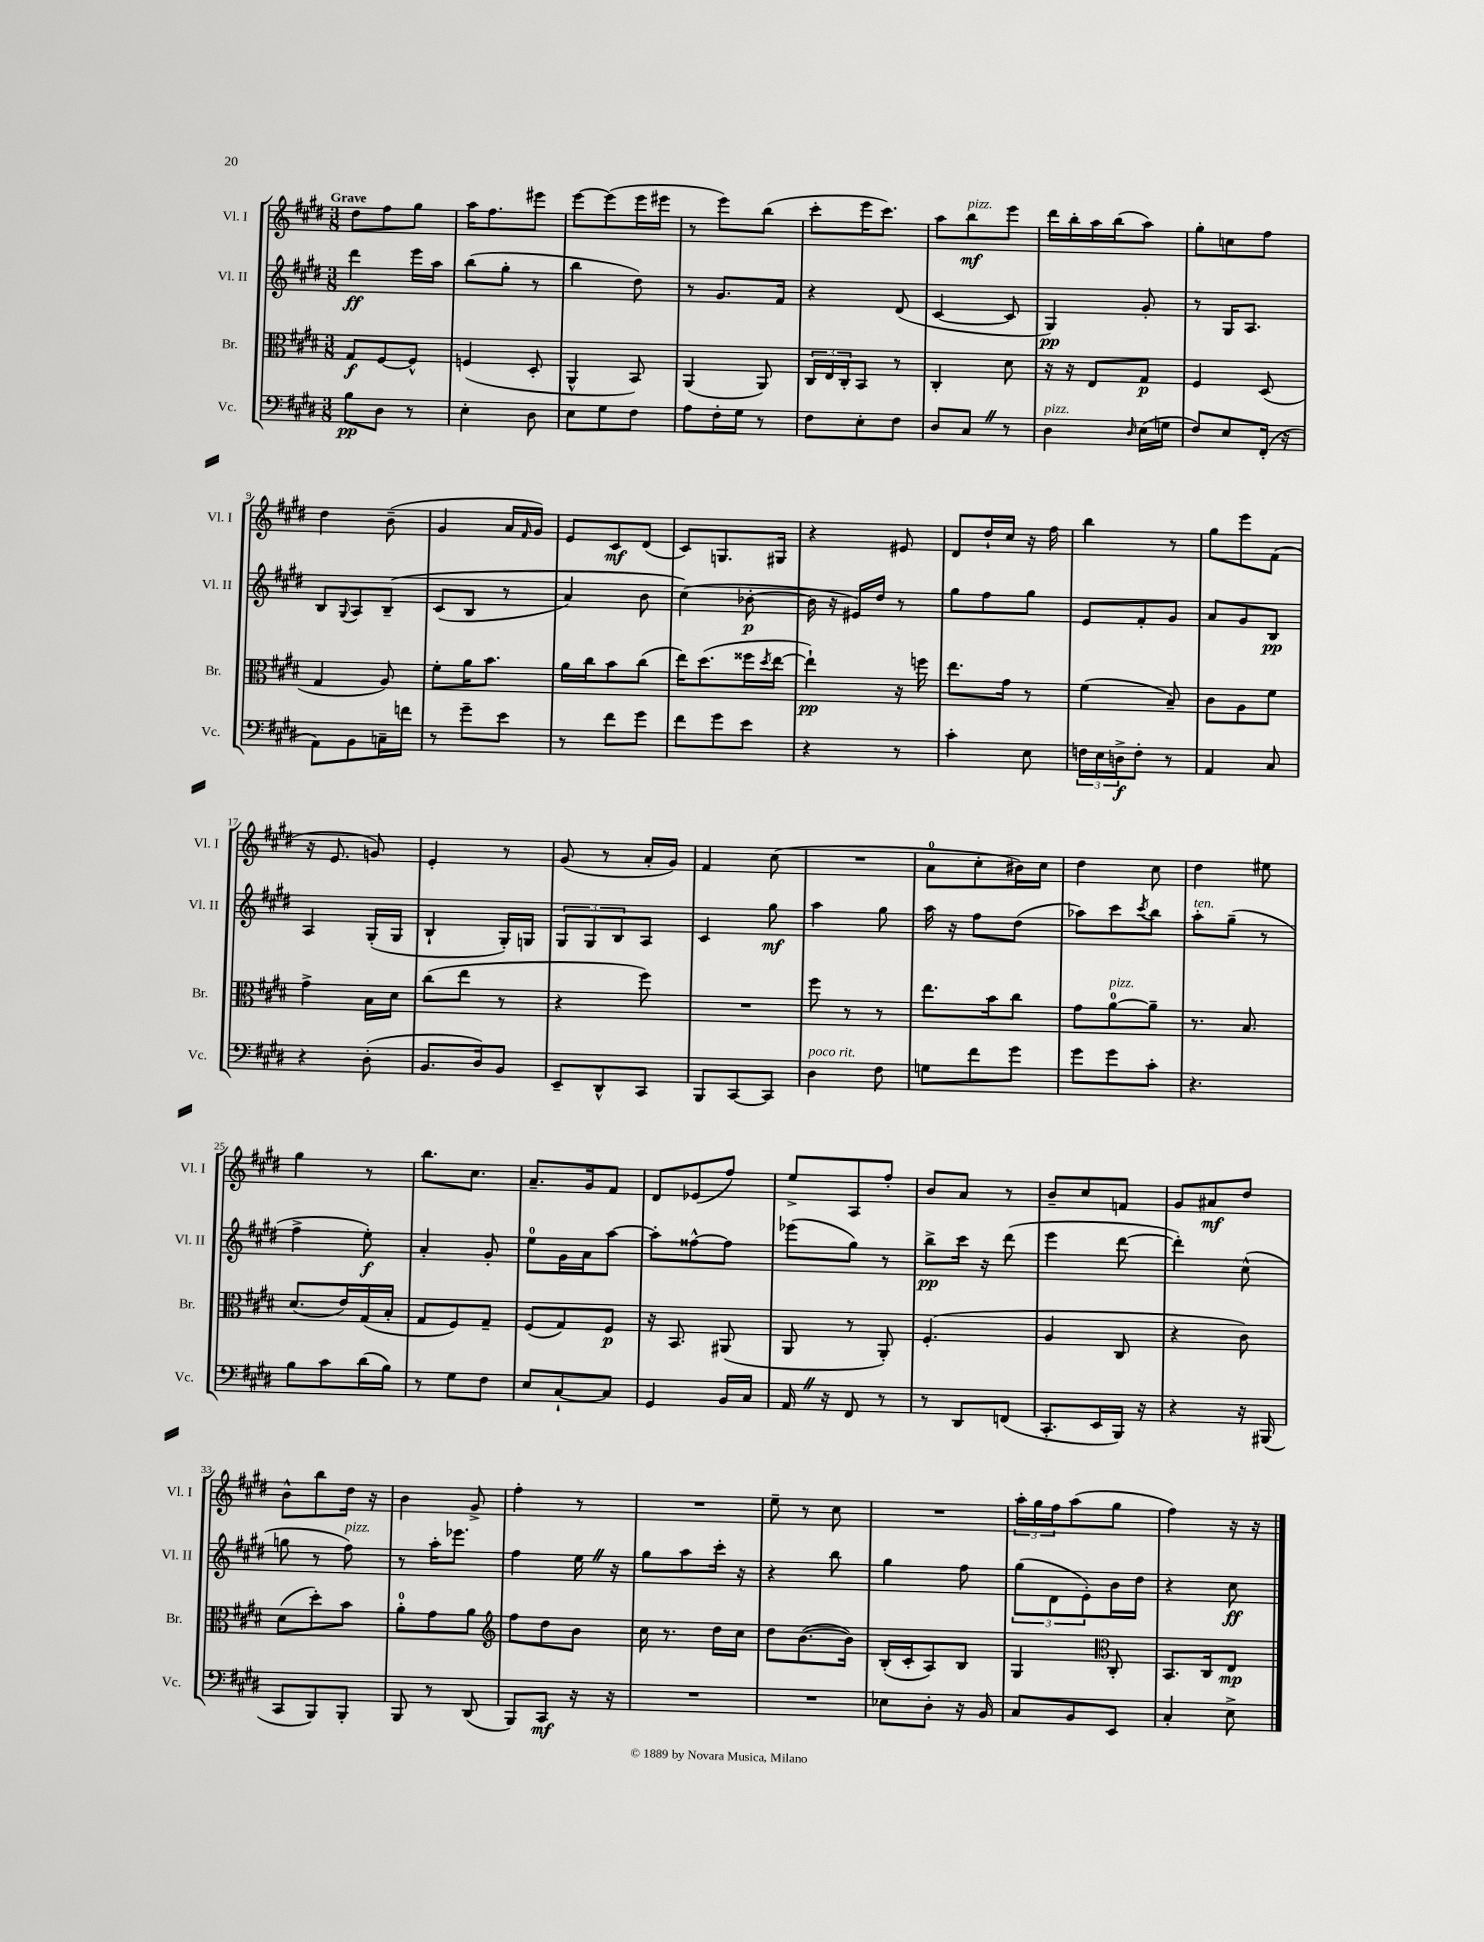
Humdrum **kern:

**kern	**kern	**kern	**kern
*staff4	*staff3	*staff2	*staff1
*clefF4	*clefC3	*clefG2	*clefG2
*k[f#c#g#d#]	*k[f#c#g#d#]	*k[f#c#g#d#]	*k[f#c#g#d#]
*M3/8	*M3/8	*M3/8	*M3/8
8B	8G#	4ddd#	8dd#
8D#	[8F#	.	8ff#
8r	8F#^^]	16eee	8gg#
.	.	16aa	.
=	=	=	=
4E'	(4F	(8bb	16aa
.	.	.	8.ff#
.	.	8gg#'	.
8D#	8D#'	8r	8eee#
=	=	=	=
8E	4AA^^	4bb	[8eee
8G#	.	.	(8eee]
8F#	8BB)	8dd#)	16eee
.	.	.	16eee#
=	=	=	=
8A	(4AA	8r	8r
16F#'	.	8.g#	8eee)
16G#	.	.	.
8r	8AA)	.	(8bb
.	.	16f#	.
=	=	=	=
8F#	24C#	4r	8ccc#'
.	24E	.	.
.	24C#'	.	.
8E'	8BB	.	16eee
.	.	.	8.ccc#)
8F#	8r	(8d#	.
=	=	=	=
8D#	4C#'	[4c#	8aa
8C#	.	.	8bb
8r	8d#	8c#]	8eee
=	=	=	=
4D#	16r	4G#)	16ddd#
.	16r	.	16bb'
.	8E	.	16aa
.	.	.	(16bb
16qqD#	.	.	.
(16E	8G#	8g#'	8aa)
16G	.	.	.
=	=	=	=
8F#)	4F#	8r	8gg#'
8E	.	16G#	8cc
.	.	8.A	.
(16FF#'	(8D#	.	8ff#
16r	.	.	.
=	=	=	=
8AA)	4G#	8B	4dd#
.	.	8qqG#	.
8BB	.	8A	.
16C~	8A)	&(8B~	(8b~
16f	.	.	.
=	=	=	=
8r	8f#'	(8c#	4g#
8g#~	16a	8B	.
.	8.b	.	.
8e	.	8r	16a
.	.	.	16qqf#
.	.	.	16g#)
=	=	=	=
8r	16a	4a)	8e
.	16cc#	.	.
8f#	8b	.	8c#
8g#	(8cc#	8b	(8d#
=	=	=	=
8f#	16ee)	(4cc#&)	8c#)
.	(8.dd#	.	.
8g#	.	.	8.G
8e	16ff##	[8b-'	.
.	8qdd#	.	.
.	[16ee	.	16G#
=	=	=	=
4r	4ee`])	16b-]	4r
.	.	16r	.
.	.	16e#)	.
.	.	16dd#	.
8r	16r	8r	8e#
.	16ff	.	.
=	=	=	=
4c#'	8.ee	8gg#	8d#
.	.	8ff#	16dd#`
.	16g#	.	16cc#
8E	8r	8gg#	16r
.	.	.	16ff#
=	=	=	=
24F	(4f#	8e	4bb
24E	.	.	.
24D^	.	.	.
8F'	.	8f#'	.
8r	8B~)	8g#	8r
=	=	=	=
4AA	8c#	8a	8gg#
.	8A	8g#	8eee
8C#	8f#	8B	(8f#
=	=	=	=
4r	4g#^	4A	16r
.	.	.	8.e
(8D#'	16B	(16G#'	8g)
.	16d#	16G#	.
=	=	=	=
8.BB	(8cc#	4B`	4e'
.	8ee	.	.
16D#)	.	.	.
8BB	8r	16G#')	8r
.	.	16G	.
=	=	=	=
8EE~	4r	12G#	(8g#
.	.	12G#	.
8DD#^^	.	.	8r
.	.	12B	.
8CC#	8ff#)	8A	16a'
.	.	.	16g#)
=	=	=	=
8BBB	4.r	4c#	4f#
[8CC#	.	.	.
8CC#]	.	8gg#	(8cc#
=	=	=	=
4D#	8ff#	4aa	4.r
.	8r	.	.
8F#	8r	8gg#	.
=	=	=	=
8G	8.ee	16aa	8a
.	.	16r	.
8f#	.	8ff#	8cc#'
.	16b	.	.
8g#	8cc#	(8dd#	16b#)
.	.	.	16cc#
=	=	=	=
8g#	8g#	8aa-)	4dd#
8g#	[8a	8ccc#	.
.	.	8qccc#	.
8c#'	8a~]	8bb	8cc#
=	=	=	=
4.r	8.r	8aa'	4dd#
.	.	(8gg#~	.
.	8.B	.	.
.	.	8r	8ee#
=	=	=	=
8B	(8.d#	4ff#^	4gg#
8c#	.	.	.
.	16e)	.	.
(16d#	(16G#	8ee')	8r
16B)	16B'	.	.
=	=	=	=
8r	8G#	4a'	8.bb
8G#	8F#)	.	.
.	.	.	8.cc#
8F#	8G#~	8g#'	.
=	=	=	=
8E	(8F#	8ee	8.a~
[8C#`	8G#)	16g#	.
.	.	16a	16g#
8C#]	8F#	[8aa	8f#
=	=	=	=
4GG#	16r	8aa']	8d#
.	8.BB	.	.
.	.	[8ff##^^	(8e-
16BB	(8AA#	8ff##]	8ff#)
16C#	.	.	.
=	=	=	=
16AA	8AA	(8eee-	8ee^
16r	.	.	.
8FF#	8r	8gg#)	8A
8r	8AA')	8r	8ff#'
=	=	=	=
8r	(4.F#'	8bb^	8b
8DD#	.	16ccc#	8a
.	.	16r	.
(8FF	.	(8ddd#	8r
=	=	=	=
8.CC#'	4A	4eee	8b~
.	.	.	8cc#
16EE	.	.	.
16BBB)	8C#	[8ddd#	8f
16r	.	.	.
=	=	=	=
4r	4r	4ddd#'])	8g#
.	.	.	8a#
16r	8c#)	(8cc#^^	8dd#
(16BBB#	.	.	.
=	=	=	=
8CC#	(8d#	8gg	8b^^
8BBB)	8dd#')	8r	8bb
8BBB'	8b	8ff#)	16dd#
.	.	.	16r
=	=	=	=
8BBB	8a'	8r	4b
8r	8g#	16aa'	.
.	.	8.eee-	.
(8DD#	8a	.	8g#^
=	=	=	=
*	*clefG2	*	*
8BBB)	8ff#	4ff#	4ff#'
8CC#	8dd#	.	.
16r	8b	16ee	8r
16r	.	16r	.
=	=	=	=
4.r	16cc#	8gg#	4.r
.	8.r	.	.
.	.	8aa	.
.	16dd#	16ccc#'	.
.	16cc#	16r	.
=	=	=	=
4.r	8dd#	4r	8ee~
.	([8.b	.	8r
.	.	8bb	8cc#
.	16b])	.	.
=	=	=	=
8E-	(16B'	4gg#	4.r
.	16c#'	.	.
8D#'	8A)	.	.
16r	8B	8ff#	.
16BB	.	.	.
=	=	=	=
8C#	4G#	(12gg#	24aa'
.	.	.	24gg#
.	.	12d#	24ff#
8BB	.	.	(8aa
.	.	12e')	.
*	*clefC3	*	*
8EE	8C#'	16b	8gg#
.	.	16dd#	.
=	=	=	=
4C#'	8.BB	4r	4ff#)
.	16C#	.	.
8E^	8E	8cc#	16r
.	.	.	16r
==	==	==	==
*-	*-	*-	*-
